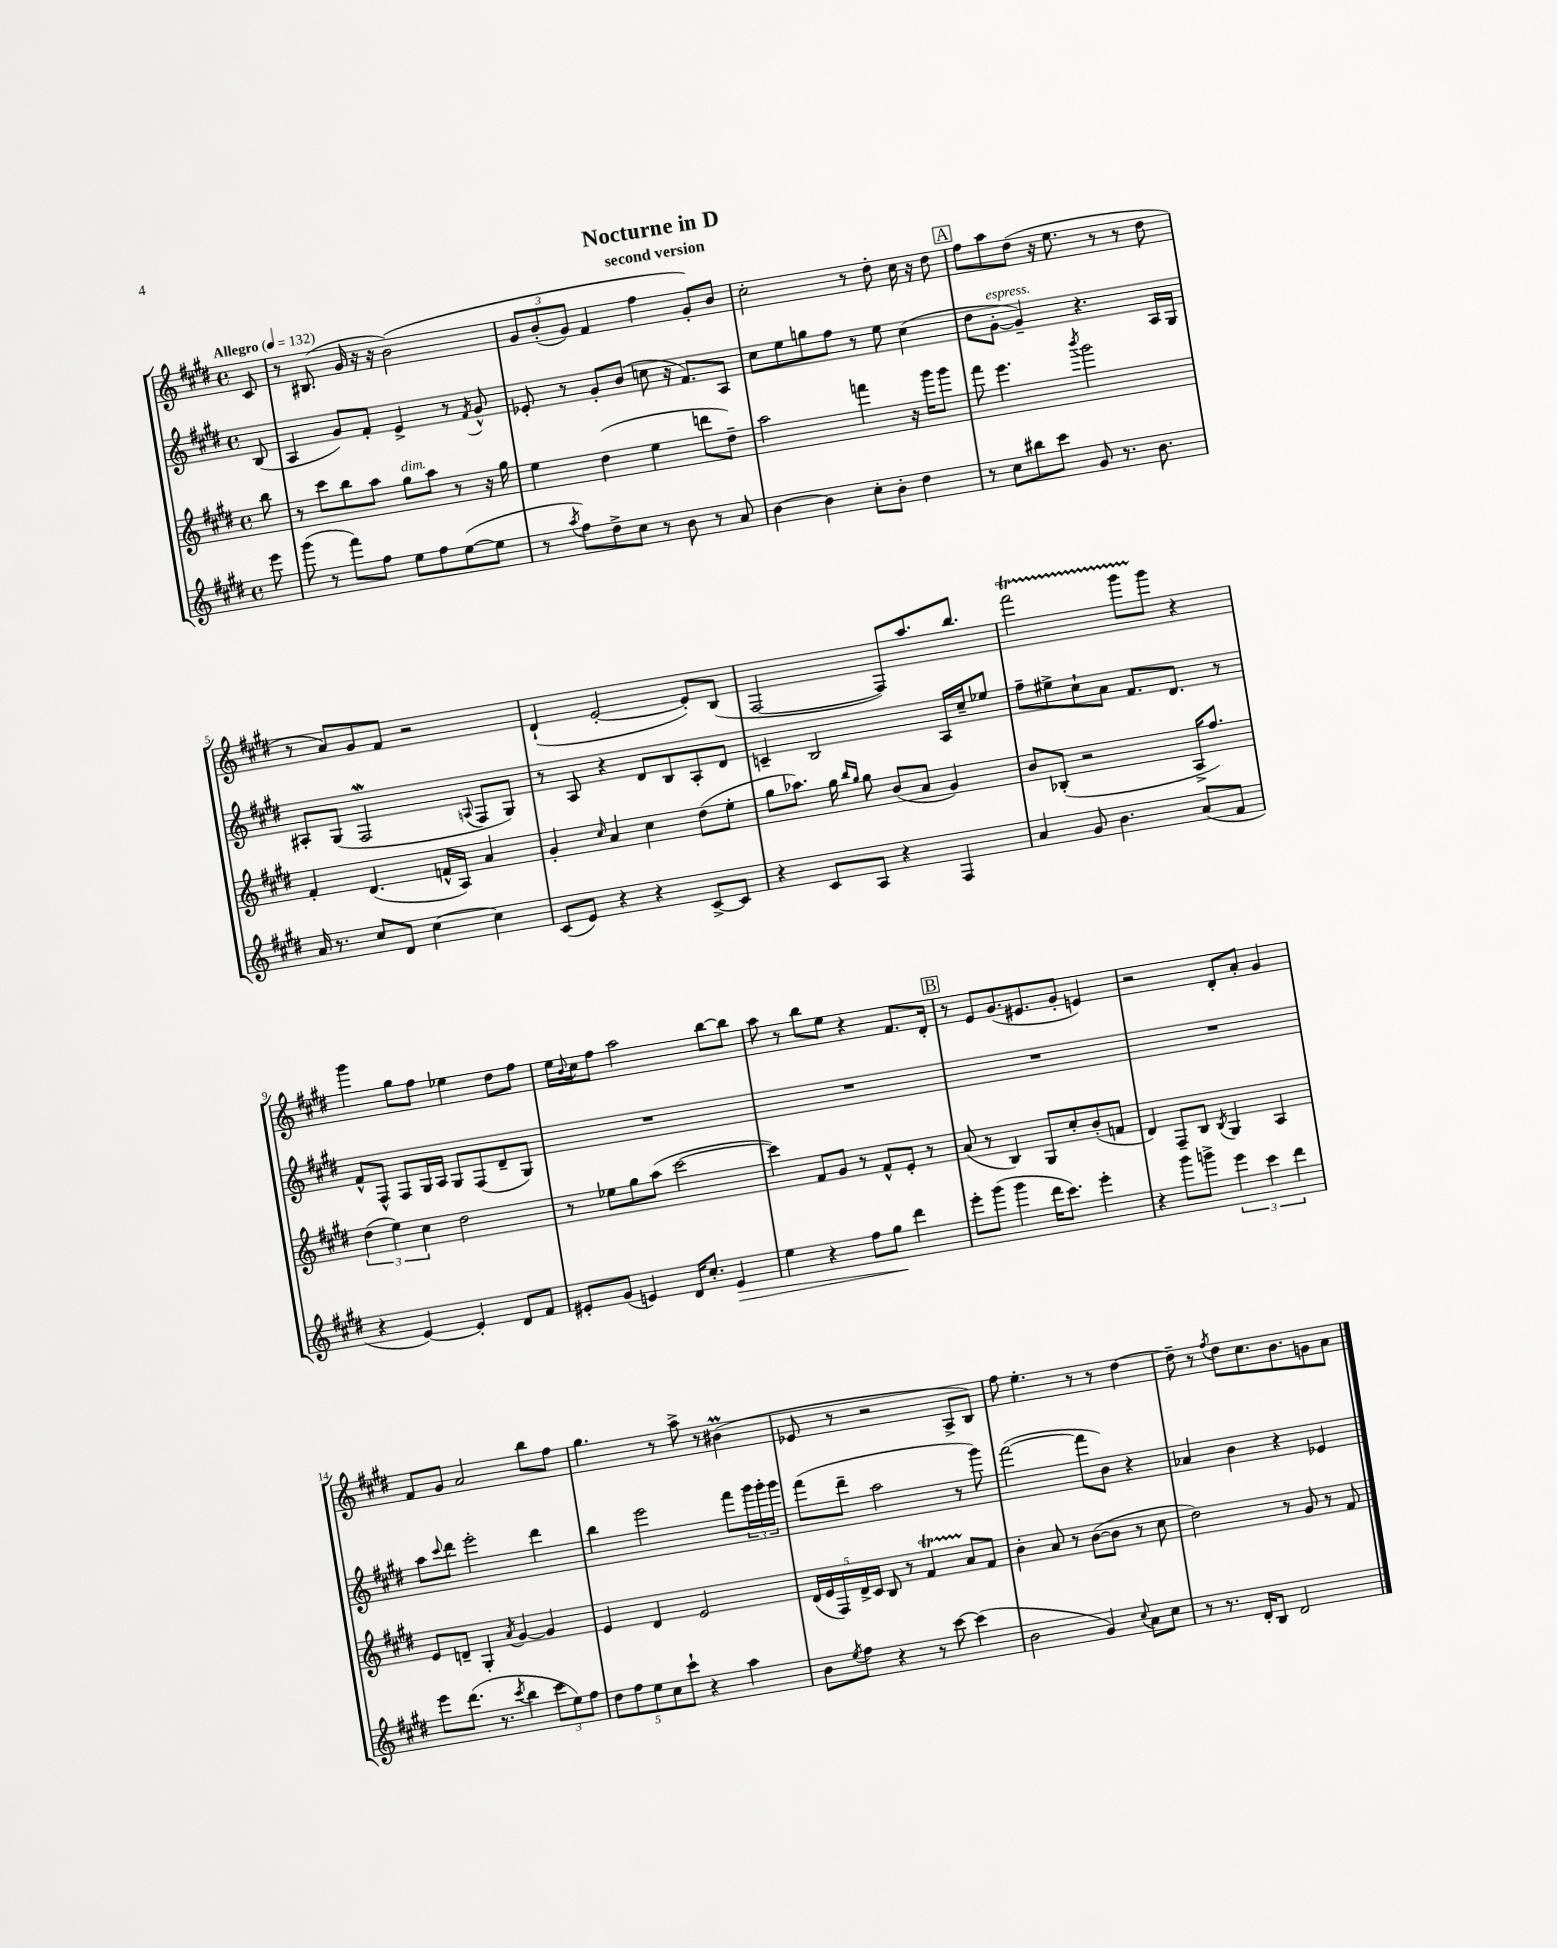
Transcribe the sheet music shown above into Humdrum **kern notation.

**kern	**kern	**kern	**kern
*staff4	*staff3	*staff2	*staff1
*clefG2	*clefG2	*clefG2	*clefG2
*k[f#c#g#d#]	*k[f#c#g#d#]	*k[f#c#g#d#]	*k[f#c#g#d#]
*M4/4	*M4/4	*M4/4	*M4/4
*met(c)	*met(c)	*met(c)	*met(c)
*MM132	*MM132	*MM132	*MM132
8eee\	8bb\	(8B/	8c#/
=	=	=	=
(8ggg#\	8r	4A/	8r
8r	8ccc#\L	.	(8.B#/
8fff#\L)	8bb\	8g#/L)	.
.	.	.	16g#/
8ff#\J	8aa\J	8f#'/J	16r
.	.	.	16r
8ee\L	8gg#\L	4e^/	&(2b\)
8ff#\	8aa\J	.	.
([8ee\	8r	8r	.
.	.	8qf#/	.
8ee\]J	16r	8g#^^/	.
.	16gg#\	.	.
=	=	=	=
8r	4ee\	8e-'/	12g#/L
.	.	.	(12b'/
8qaa/	.	.	.
8ff#\L)	.	8r	.
.	.	.	12g#/J)
8dd#^\	(4dd#\	8g#'/L	4f#/
8cc#\J	.	(8b/J	.
8r	4ee\	8cc\	4ff#\
8b\	.	16r	.
.	.	8.f#/L)	.
8r	8ddd\L	.	8g#'/L&)
8a/	8dd#~\J)	8A/J	8b/J
=	=	=	=
[4b\	2aa\	8cc#\L	2cc#'\
.	.	8ee\	.
4b\]	.	8gg\	.
.	.	8ff#\J	.
8cc#'\L	4fff\	8r	8r
8b'\J	.	8ee\	8dd#'\
4dd#\	16r	(4cc#\	16cc#\
.	16ggg#\LK	.	16r
.	8ggg#\J	.	8dd#\
=	=	=	=
8r	8fff#\	8dd#\L	8ff#\L
8cc#\L	4.eee\	[8g#'\J	8aa\
8bb#\	.	4g#~/])	(8dd#\J
8ccc#\J	.	.	16r
.	.	.	8.ee\
.	8qbbb/	.	.
8g#/	2ggg#\	4.r	.
8.r	.	.	8r
.	.	.	8r
8.b\	.	.	.
.	.	16A/LL	8dd#\
.	.	16G#/JJ	.
=	=	=	=
16a/	4f#'/	8A#'/L	8r
8.r	.	.	.
.	.	(8G#/J	8a/L)
8cc#/L	(4.d#/	2F#/	8g#/
8d#/J	.	.	8f#/J
[4cc#\	.	.	2r
.	16f^^/LL	.	.
.	16A/JJ)	.	.
.	.	8qqA/	.
4cc#\]	4a/	8F#/L	.
.	.	8G#/J)	.
=	=	=	=
(8c#/L	4g#'/	8r	(4d#`/
8e/J)	.	8A/	.
.	16qqcc#/	.	.
4r	4a/	4r	[2e'/
4r	4cc#\	8d#/L	.
.	.	8B/	.
[8c#^/L	(8dd#\L	8A'/	8e'/]L)
8c#/]J	8ee'\J	8d#/J	(8B/J
=	=	=	=
4r	8gg#\L	4c~/	[2F#/
.	8.aa-\J)	.	.
8c#/L	.	2B/	.
.	16gg#\	.	.
.	16qqbb/LL	.	.
.	16qqgg#/JJ	.	.
8A/J	8gg#\	.	.
4r	(8b/L	.	8F#/]L)
.	8a/J	.	8.aa/
4F#/	4g#/)	16A/LL	.
.	.	16cc#~/J	8.bb/J
.	.	8ee-/J	.
=	=	=	=
4a/	8b/L	8ff#~\L	2fff#\
.	(8B-'/J	8ee#^\	.
8g#/	2r	8cc#`\	.
4.b\	.	8a\J	.
.	.	8.f#/L	8ggg#\L
.	.	.	8ggg#\J
.	.	8.d#/J	.
(8a/L	16A^/LK	.	4r
.	8.ff#/J)	.	.
8f#/J	.	8r	.
=	=	=	=
4r	(6dd#\	8f#^^/L	4ggg#\
.	.	8F#^^/J	.
.	6ee\)	.	.
[4e/)	.	8F#/L	8gg#\L
.	6cc#\	.	.
.	.	16G#/L	8ff#\J
.	.	16A/JJ	.
4e'/]	2dd#\	8G#/L	4ee-\
.	.	(8F#/	.
8d#/L	.	8d#~/	8dd#\L
8f#/J	.	8G#/J)	8ff#\J
=	=	=	=
8e#'/L	8r	1r	16ee\LL
.	.	.	8qqb/
.	.	.	16cc#\J
(8g#/J	8ee-\L	.	8ff#\J
4e/)	8gg#\	.	2aa\
.	(8aa\J	.	.
16d#/LK	[2ccc#\	.	.
8.cc#'/J	.	.	.
4e/	.	.	[8bb\L
.	.	.	8bb\]J
=	=	=	=
4ee\	4ccc#\])	1r	8aa\
.	.	.	8r
4r	8f#/L	.	8bb\L
.	8g#/J	.	8ee\J
8ff#\L	8r	.	4r
8gg#\J	8f#^^/L	.	.
4ddd#\	8e'/J	.	8.f#/L
.	8r	.	.
.	.	.	16d#'/Jk
=	=	=	=
8eee'\L	(8a/	1r	8r
(8ggg#\J	8r	.	8e/L
4ggg#\	4B/)	.	(8.g#/
.	.	.	8.e#/
16ddd#\LK	8G#/L	.	.
8.ccc#\J)	.	.	.
.	8cc#'/	.	8g#'/J
4eee'\	(8b'/	.	4e/)
.	8f/J	.	.
=	=	=	=
4r	4d#/)	1r	2r
8ggg#\L	8F#~/L	.	.
8ggg^\J	8B/J	.	.
.	8qB/	.	.
6eee\	4G#/	.	8d#'/L
.	.	.	8a'/J
6ccc#\	.	.	.
.	4A/	.	4g#/
6ddd#\	.	.	.
=	=	=	=
8eee\L	8e/L	8aa\L	8f#/L
.	.	8qqccc#/	.
(8.ddd#\J	8d~/J	8ddd#\J	8g#/J
.	4G#'/	2eee'\	2a/
8.r	.	.	.
8qccc#/	8qa/	.	.
4bb\	[4g#/	.	.
12ccc#\L	4g#/]	4ddd#\	8bb\L
12ee\)	.	.	.
.	.	.	8ff#\J
12ff#\J	.	.	.
=	=	=	=
10dd#\L	4e/	4bb\	4.gg#\
10ff#\	.	.	.
10ee\	.	.	.
.	4d#/	2eee\	.
10cc#\	.	.	.
.	.	.	8r
10ccc#`\J	.	.	.
4r	2e/	.	8aa^\
.	.	.	8r
4aa\	.	8fff#\L	(4b#\
.	.	24ggg#\L	.
.	.	24ggg#'\	.
.	.	24ggg#\JJ	.
=	=	=	=
8b\L	(20d#/LL	(8fff#\L	8e-/
.	20e/	.	.
.	20F#/)	.	.
8qee/	.	.	.
8ff#\J	.	8ddd#~\J	8r
.	20d#^/	.	.
.	20c#/JJ	.	.
4r	8B/	2aa\	2r
.	8r	.	.
8r	4f#/	.	.
[8ccc#\	.	.	.
(4ccc#\]	8a/L	8r	8A^/L
.	8f#/J	8ggg#\)	8B/J)
=	=	=	=
2b\	4b'\	([2fff#\	8ff#\
.	.	.	4.ee'\
.	8a/	.	.
.	8r	.	.
4g#/)	([8b\L	8fff#\]L	8r
.	8b\]J	8b\J)	8r
8qqcc#/	.	.	.
8a\L	8r	4r	[4dd#\
8cc#\J	8cc#\	.	.
=	=	=	=
8r	2dd#\)	4a-/	8dd#~\]
8.r	.	.	8r
.	.	.	8qff#/
.	.	4b\	8dd#\L
16d#'/LK	.	.	.
8B/J	.	.	8.cc#\
2d#/	8r	4r	.
.	.	.	8.b\
.	8g#/	.	.
.	8r	4e-/	8g\
.	8f#/	.	8a\J
==	==	==	==
*-	*-	*-	*-
